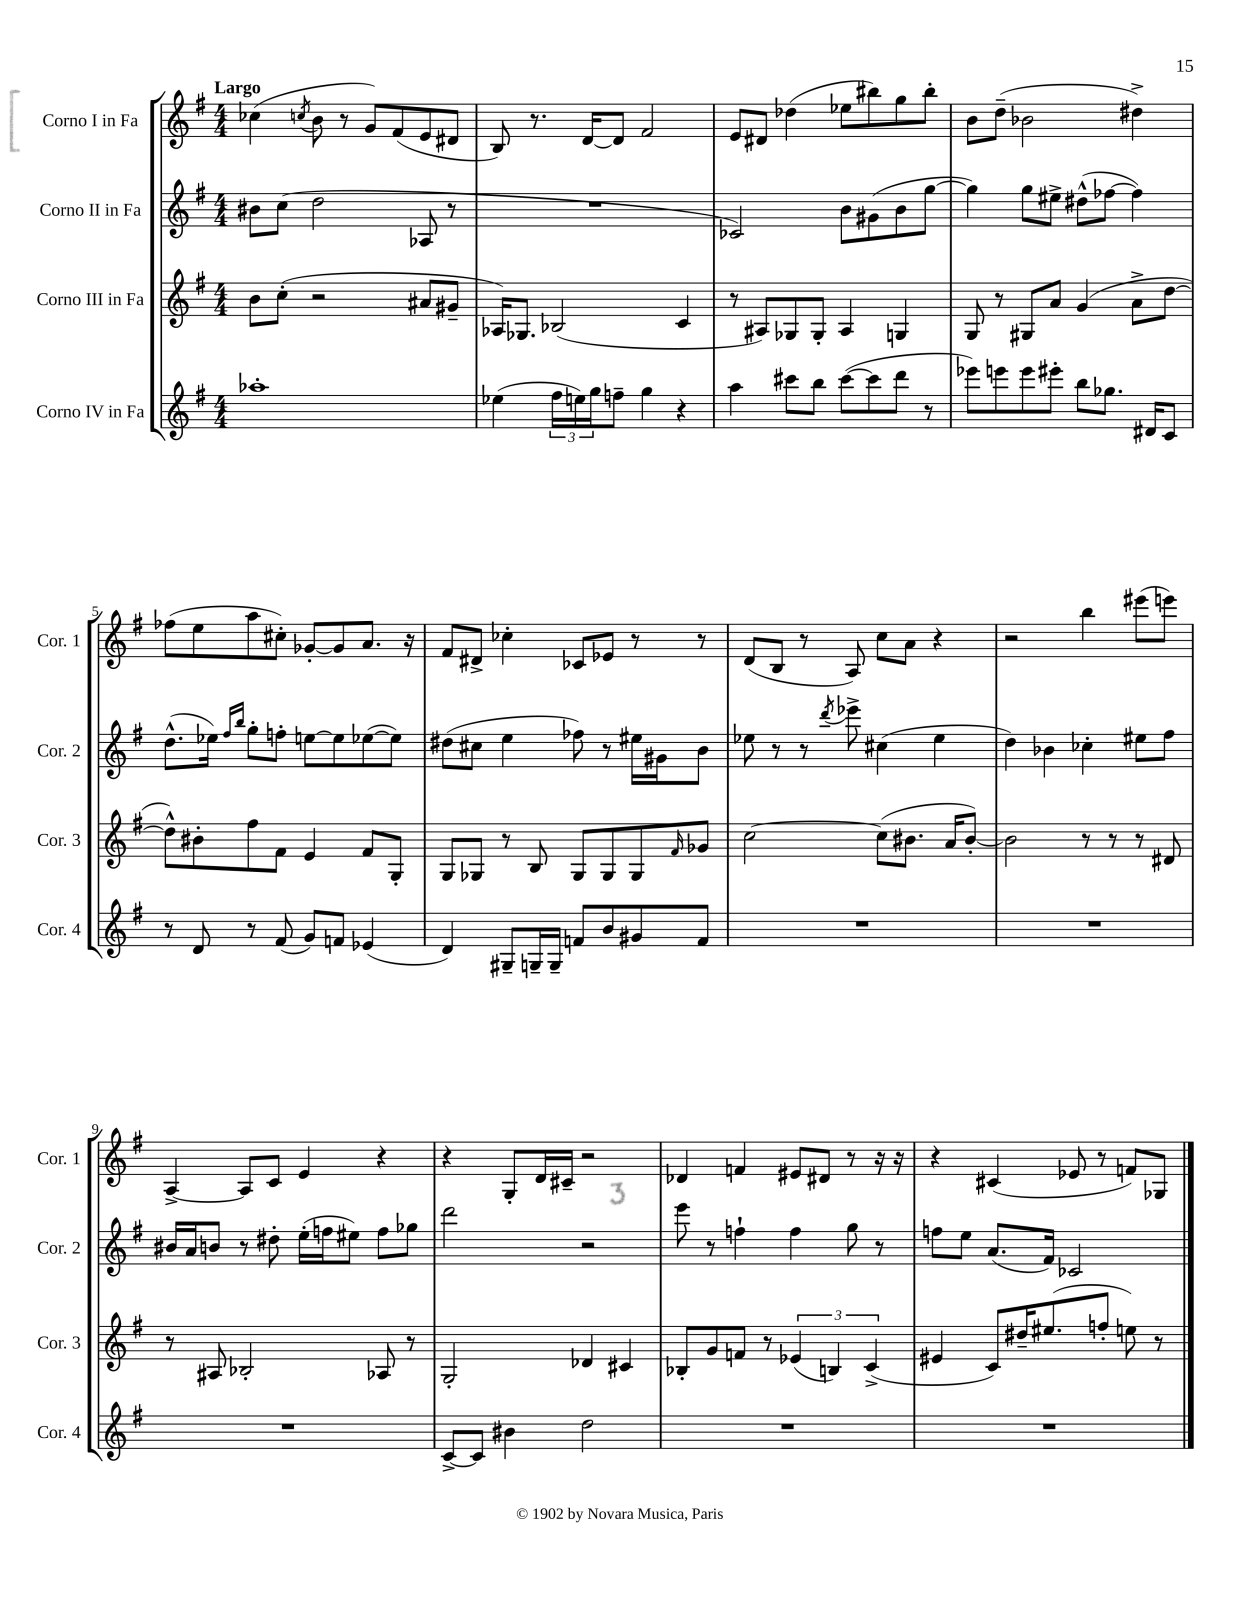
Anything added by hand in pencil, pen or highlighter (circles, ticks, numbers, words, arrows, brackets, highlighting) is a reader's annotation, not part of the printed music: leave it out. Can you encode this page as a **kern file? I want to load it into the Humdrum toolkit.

**kern	**kern	**kern	**kern
*staff4	*staff3	*staff2	*staff1
*clefG2	*clefG2	*clefG2	*clefG2
*k[f#]	*k[f#]	*k[f#]	*k[f#]
*M4/4	*M4/4	*M4/4	*M4/4
1aa-'	8b\L	8b#\L	(4cc-\
.	(8cc'\J	(8cc\J	.
.	.	.	8qcc/
.	2r	2dd\	8b\
.	.	.	8r
.	.	.	8g/L)
.	.	.	(8f#/
.	8a#/L	8A-/	8e/
.	8g#~/J	8r	8d#/J
=	=	=	=
(4ee-\	16A-/LK)	1r	8B/)
.	8.G-/J	.	.
.	.	.	8.r
24ff#\LL	(2B-/	.	.
24ee\)	.	.	.
.	.	.	[16d/LK
24gg\J	.	.	.
8ff~\J	.	.	8d/]J
4gg\	.	.	2f#/
4r	4c/	.	.
=	=	=	=
4aa\	8r	2c-/)	8e/L
.	8A#/L)	.	8d#/J
8ccc#\L	8G-/	.	(4dd-\
8bb\J	8G-'/J	.	.
([8ccc#\L	4A#/	8b\L	8ee-\L
8ccc#\]	.	(8g#\	8bb#\)
8ddd\J	4G/	8b\	8gg\
8r	.	[8gg\J	8bb#'\J
=	=	=	=
8eee-\L)	8G/	4gg\])	8b\L
8eee\	8r	.	(8dd~\J
8eee\	8G#/L	8gg\L	2b-\
8eee#'\J	8a/J	8ee#^\J	.
8bb\L	(4g/	(8dd#^^\L	.
8.gg-\J	.	[8ff-\J	.
.	8a^\L	4ff-\])	4dd#^\)
16d#/LK	.	.	.
8c/J	[8dd\J	.	.
=	=	=	=
8r	8dd^^\]L)	(8.dd^^\L	(8ff-\L
8d/	8b#'\	.	8ee\
.	.	16ee-\Jk)	.
.	.	16qqff#/LL	.
.	.	16qqbb/JJ	.
8r	8ff#\	8gg'\L	8aa\
(8f#/	8f#\J	8ff'\J	8cc#'\J)
8g/L)	4e/	[8ee\L	[8g-'/L
8f/J	.	8ee\]	8g-/]
(4e-/	8f#/L	([8ee-\	8.a/J
.	8G'/J	8ee-\]J)	.
.	.	.	16r
=	=	=	=
4d/)	8G/L	(8dd#\L	8f#/L
.	8G-/J	8cc#\J	8d#^/J
8G#~/L	8r	4ee\	4cc-'\
16G~/L	8B/	.	.
16G~/JJ	.	.	.
8f/L	8G-/L	8ff-\)	8c-/L
8b/	8G-/	8r	8e-/J
8g#/	8G-/	16ee#\LL	8r
.	.	16g#\J	.
.	16qqf#/	.	.
8f/J	8g-/J	8b\J	8r
=	=	=	=
1r	[2cc\	8ee-\	(8d/L
.	.	8r	8B/J
.	.	8r	8r
.	.	8qddd/	.
.	.	8eee-^\	8A/)
.	(8cc\]L	(4cc#\	8cc\L
.	8.b#\J	.	8a\J
.	.	4ee-\	4r
.	16a/LK	.	.
.	[8b#'/J)	.	.
=	=	=	=
1r	2b#\]	4dd\)	2r
.	.	4b-\	.
.	8r	4cc-'\	4bb\
.	8r	.	.
.	8r	8ee#\L	(8eee#\L
.	8d#/	8ff#\J	8eee\J)
=	=	=	=
1r	8r	16b#/LL	[4A^/
.	.	16a/J	.
.	8A#/	8b/J	.
.	2B-'/	8r	8A/]L
.	.	8dd#'\	8c/J
.	.	(16ee'\LL	4e/
.	.	16ff\J	.
.	.	8ee#\J)	.
.	8A-/	8ff\L	4r
.	8r	8gg-\J	.
=	=	=	=
[8c^/L	2G'/	2ddd\	4r
8c/]J	.	.	.
4b#\	.	.	8G'/L
.	.	.	16d/L
.	.	.	16c#~/JJ
2dd\	4d-/	2r	2r
.	4c#/	.	.
=	=	=	=
1r	8B-'/L	8eee\	4d-/
.	8g/	8r	.
.	8f/J	4ff`\	4f/
.	8r	.	.
.	(6e-/	4ff\	8e#/L
.	.	.	8d#/J
.	6B/)	.	.
.	.	8gg\	8r
.	(6c^/	.	.
.	.	8r	16r
.	.	.	16r
=	=	=	=
1r	4e#/	8ff\L	4r
.	.	8ee\J	.
.	8c/L)	(8.a/L	(4c#/
.	16dd#~/K	.	.
.	(8.ee#/	16f#/Jk)	.
.	.	2c-/	8e-/
.	8ff'/J	.	8r
.	8ee\)	.	8f/L)
.	8r	.	8G-/J
==	==	==	==
*-	*-	*-	*-
